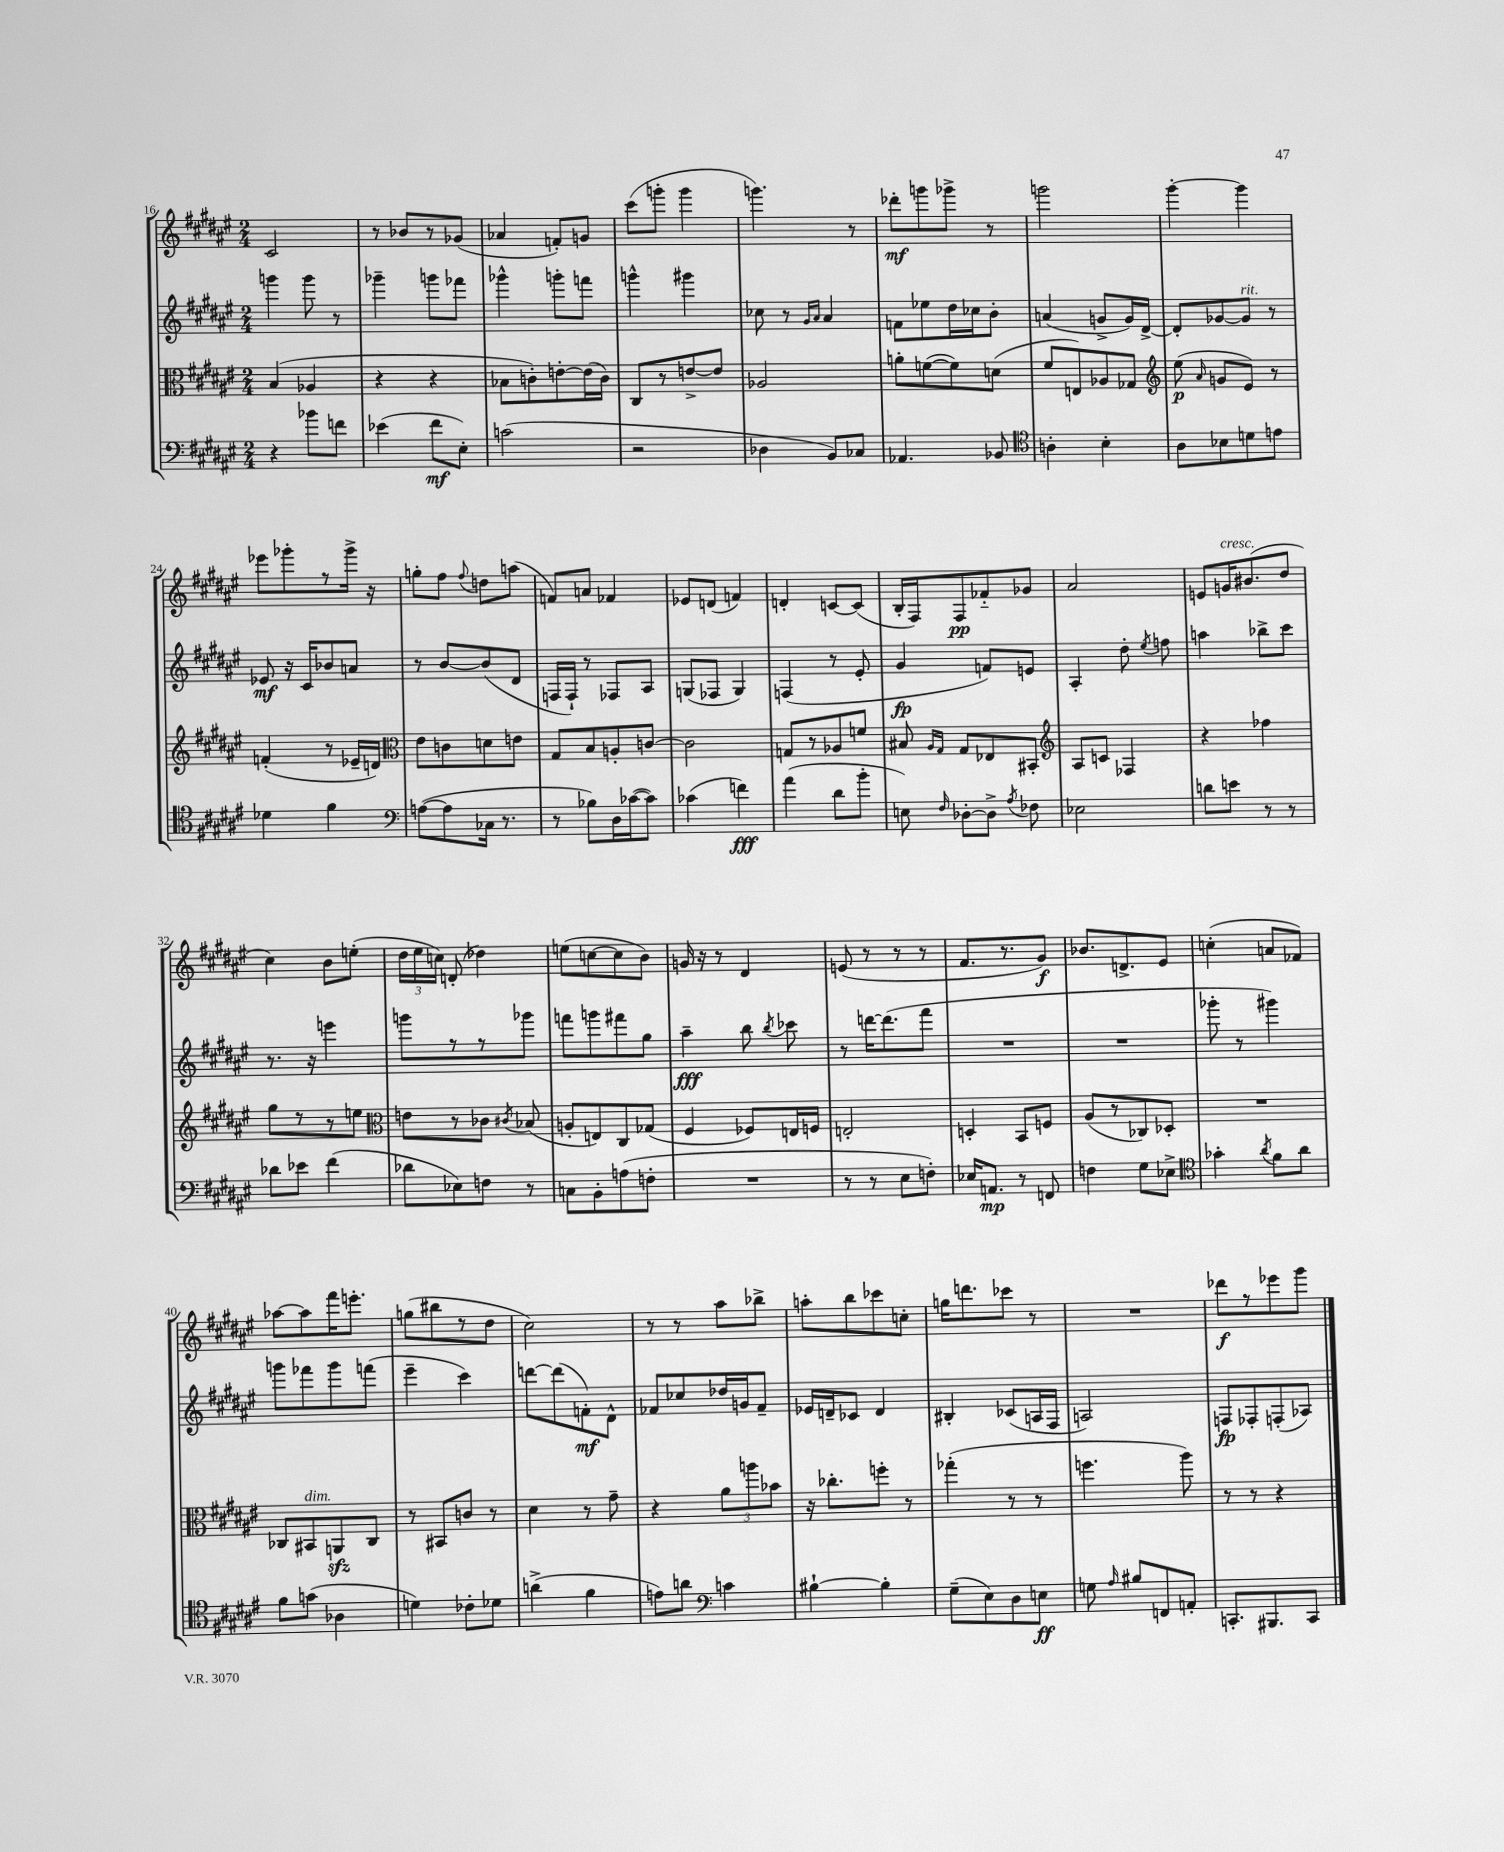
<<
\new StaffGroup <<
\new Staff = "s0" {
    \clef treble \key fis \major \numericTimeSignature \time 2/4
    \autoBeamOff cis'2 |
    r8 bes'8[ r8 ges'8]( |
    aes'4 f'8[-.) g'8] |
    cis'''8[( g'''8]-. g'''4 |
    g'''4.) r8 |
    des'''8[-.\mf g'''8 ges'''8]-> r8 |
    g'''2 |
    gis'''4~-. gis'''4 |
    ees'''8[ ges'''8-. r8 ges'''16]-> r16 |
    g''8[-. fis''8] \appoggiatura { fis''8 } d''8[ a''8]( |
    f'8[) a'8] fes'4 |
    ees'8[ d'8]( f'4) |
    d'4-. c'8[~ c'8]( |
    b16[-. fis16) fis8\pp fes'8-_ ges'8] |
    ais'2 |
    e'8[ g'16^\markup { \italic "cresc." } bis'8.( dis''8] |
    cis''4) b'8[ e''8]-.( |
    \tuplet 3/2 { dis''16[ eis''16 c''16]) } d'8-.( des''4) |
    e''8[( c''8~ c''8 b'8]) |
    g'16 r16 r8 dis'4 |
    e'8( r8 r8 r8 |
    fis'8.[ r8. gis'8]\f) |
    bes'8.[ d'8.-> eis'8] |
    c''4-.( a'8[ fes'8]) |
    aes''8[~ aes''8 fis'''16 e'''8.]-. |
    g''8[( bis''8 r8 dis''8] |
    cis''2) |
    r8 r8 ais''8[ bes''8]-> |
    a''8[-. b''8 ces'''8 c''8]-. |
    g''16[ d'''8. ces'''8] r8 |
    R2 |
    des'''8[\f r8 ees'''8 gis'''8] \bar "|." |
}
\new Staff = "s1" {
    \clef treble \key fis \major \numericTimeSignature \time 2/4
    \autoBeamOff g'''4 g'''8 r8 |
    ges'''4-- g'''8[ fes'''8] |
    ges'''4-^ g'''8[-. f'''8] |
    g'''4-^ gis'''4 |
    ces''8 r8 \grace { gis'16[ ais'16] } ais'4 |
    f'8[ ees''8 dis''16 ces''16 b'8]-. |
    a'4( g'8[-> g'16) dis'16]~-> |
    dis'8[-. ges'8~ ges'8]^\markup { \italic "rit." } r8 |
    ees'8\mf r16 cis'16[ bes'8 a'8] |
    r8 b'8[~ b'8( dis'8] |
    f16[ f16]-!) r8 fes8[ ais8] |
    g8[( fes8] g4) |
    f4( r8 eis'8-. |
    gis'4\fp f'8[) e'8] |
    ais4-. dis''8-. \acciaccatura { eis''8 } f''8 |
    a''4 bes''8[-> cis'''8] |
    r8. r16 e'''4 |
    g'''8[ r8 r8 ges'''8] |
    f'''8[ g'''8 fis'''8 gis''8] |
    ais''4--\fff b''8 \acciaccatura { b''8 } ces'''8 |
    r8 d'''16[~ d'''8.( fis'''8] |
    R2 |
    R2 |
    ges'''8-. r8 gis'''4) |
    g'''8[ fes'''8 g'''8 f'''8]( |
    eis'''4-- cis'''4) |
    d'''8[~ d'''8( f'8-.\mf) dis'8]-^ |
    fes'8[ ces''8 des''16 g'16 fes'8]-- |
    ees'16[ d'16-- ces'8] d'4 |
    bis4-. ces'8[( a16 fis16] |
    a2) |
    f8[\fp fes8-. f8-.( aes8]) \bar "|." |
}
\new Staff = "s2" {
    \clef alto \key fis \major \numericTimeSignature \time 2/4
    \autoBeamOff b4( aes4 |
    r4 r4 |
    bes8[ c'8-.) e'8~-. e'16( c'16]) |
    cis8[ r8 e'8~-> e'8] |
    aes2 |
    a'8[-. f'8~( f'8) d'8]( |
    fis'8[ e8) aes8 ges8] |
    \clef treble eis''8\p( \grace { ais'16 } g'8[ eis'8]) r8 |
    f'4-.( r8 ees'16[-- d'16]) |
    \clef alto eis'8[ c'8 d'8 e'8] |
    gis8[ b8 a8-. c'8]~ |
    c'2 |
    g8[ r8 aes8 f'8] |
    bis8 \grace { ais16[ gis16] } gis8[ ees8 bis,8]-. |
    \clef treble ais8[ c'8] fes4 |
    r4 fes''4 |
    gis''8[ r8 r8 e''8] |
    \clef alto e'8[ r8 ces'8] \acciaccatura { cis'8 } bes8( |
    a8[-. e8) cis8 ges8]( |
    fis4 fes8[) e16 f16] |
    e2-. |
    d4-. b,8[ f8] |
    ais8[( r8 ces8) des8]-. |
    R2 |
    ces8[ bis,8^\markup { \italic "dim." } a,8\sfz ces8] |
    r8 bis,8[ c'8] r8 |
    dis'4 r8 gis'8-- |
    r4 \tuplet 3/2 { ais'8[ a''8 bes'8] } |
    r16 ces''8.[-. f''8]-. r8 |
    ges''4-.( r8 r8 |
    f''4. ais''8) |
    r8 r8 r4 \bar "|." |
}
\new Staff = "s3" {
    \clef bass \key fis \major \numericTimeSignature \time 2/4
    \autoBeamOff r4 bes'8[ f'8] |
    ees'4( fis'8[\mf eis8]-.) |
    c'2( |
    r2 |
    des4 b,8[) ces8] |
    aes,4. bes,8 |
    \clef tenor a4-. b4-. |
    ais8[ bes8 d'8 e'8] |
    des'4 fis'4 |
    \clef bass a8[~( a8 ces16] r8. |
    r8 bes8[) dis16 ces'16~( ces'8]) |
    ces'4( f'4\fff) |
    ais'4( dis'8[ b'8]-. |
    e8) \grace { fis16 } des8[~-. des8]-> \acciaccatura { ais8 } fes8 |
    ees2 |
    d'8[ e'8] r8 r8 |
    des'8[ ees'8] fis'4( |
    des'8[ ees8) f8] r8 |
    c8[ b,8-. a8( f8]-. |
    R2 |
    r8 r8 eis8[ f8]-.) |
    ees16[ a,8.]\mp r8 f,8 |
    f4 gis8[ ees8]-> |
    \clef tenor ges'4-. \acciaccatura { ais'8 } fis'8[ ais'8] |
    fis'8[ g'8]( aes4 |
    d'4) ces'8[-. des'8] |
    a'4->( fis'4 |
    e'8[) a'8] \clef bass c'4 |
    bis4~-! bis4-. |
    gis8[--( eis8) dis8 e8]\ff |
    g8 \grace { ais16 } bis8[ f,8 a,8]-. |
    c,8.[-. bis,,8. c,8] \bar "|." |
}
>>
>>
\layout { \context { \Score currentBarNumber = #16 } }
